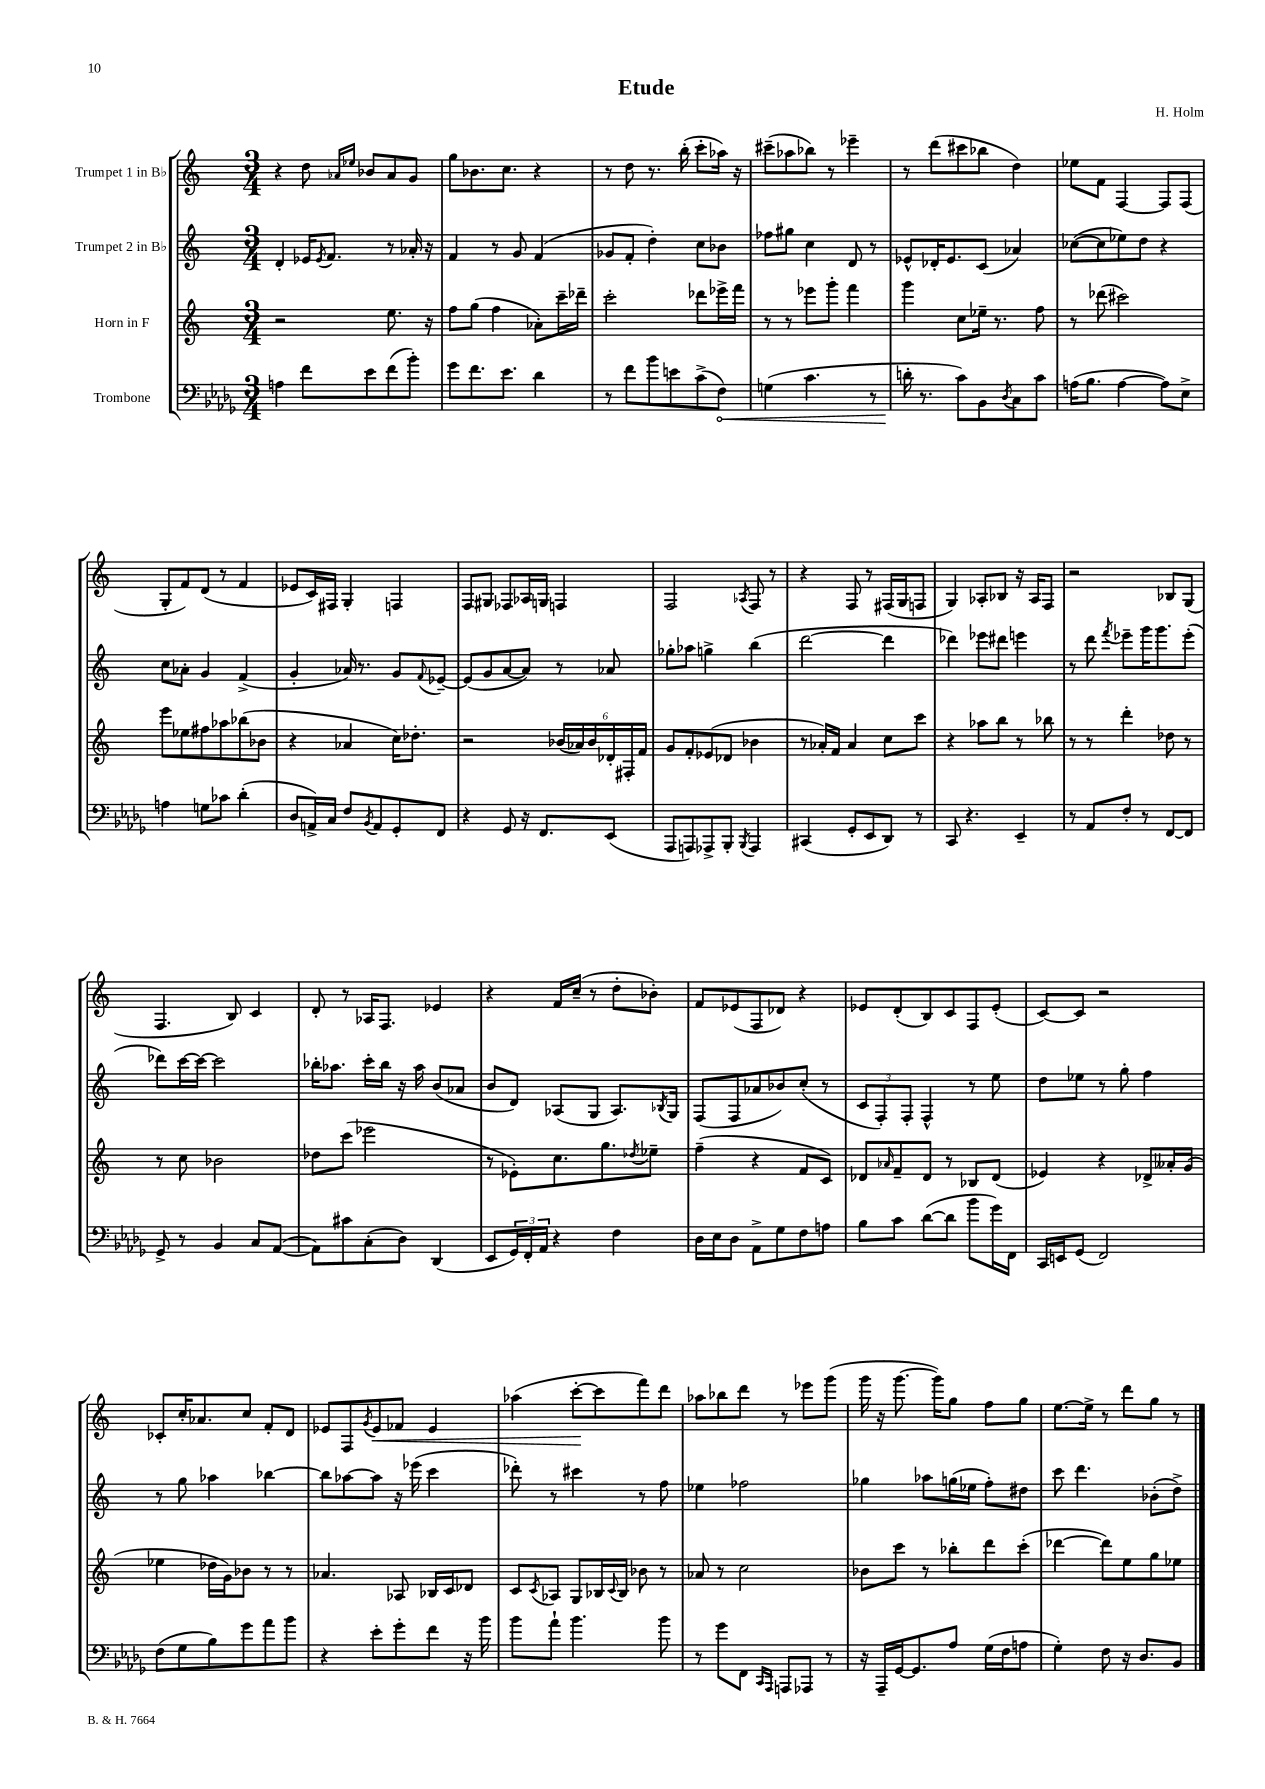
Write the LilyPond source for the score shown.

\header { title = "Etude" composer = "H. Holm" }
<<
\new StaffGroup <<
\new Staff = "s0" \with { instrumentName = "Trumpet 1 in Bb" } {
    \clef treble \key c \major \numericTimeSignature \time 3/4
    r4 d''8 \grace { aes'16 ees''16 } bes'8 aes'8 g'8 |
    g''8 bes'8. c''8. r4 |
    r8 d''8 r8. b''16-.( c'''8-. aes''16) r16 |
    cis'''8--( aes''8 bes''8) r8 ees'''4-- |
    r8 d'''8( cis'''8 bes''8 d''4) |
    ees''8 f'8 f4~ f8 f8( |
    g8-. f'8) d'8( r8 f'4 |
    ees'8 c'16) fis16 g4-. f4 |
    f8 gis8 fes8 aes16 g16 f4 |
    f2 \acciaccatura { aes8 } f8 r8 |
    r4 f8 r8 fis16( g16 f8 |
    g4) aes8-. bes8 r16 aes16 f8 |
    r2 bes8 g8( |
    f4. b8) c'4 |
    d'8-. r8 aes16 f8. ees'4 |
    r4 f'16 c''16--( r8 d''8-. bes'8-.) |
    f'8 ees'8( f8 des'8) r4 |
    ees'8 d'8-.( b8) c'8 f8 ees'8-.( |
    c'8~) c'8 r2 |
    ces'8-. c''16-. aes'8. c''8 f'8-. d'8 |
    ees'8 f8 \acciaccatura { g'8 } ees'8\< fes'8 ees'4 |
    aes''4( c'''8~-.\! c'''8 f'''8) d'''8 |
    aes''8 bes''8 d'''8 r8 ees'''8 g'''8( |
    g'''16 r16 g'''8.~ g'''16) g''8 f''8 g''8 |
    e''8.~ e''16-> r8 d'''8 g''8 r8 \bar "|." |
}
\new Staff = "s1" \with { instrumentName = "Trumpet 2 in Bb" } {
    \clef treble \key c \major \numericTimeSignature \time 3/4
    d'4-. ees'16 \acciaccatura { ees'8 } f'8. r8 aes'16-. r16 |
    f'4 r8 g'8 f'4( |
    ges'8 f'8-. d''4-.) c''8 bes'8 |
    fes''8 gis''8 c''4 d'8 r8 |
    ees'8-^ des'16-. ees'8. c'8( aes'4) |
    ces''8~( ces''8 ees''8) d''8 r4 |
    c''8 aes'8-. g'4 f'4->( |
    g'4-. aes'16) r8. g'8 \appoggiatura { f'8 } ees'8~-- |
    ees'8( g'8 a'8~ a'8) r8 aes'8 |
    ges''8-. aes''8 g''4-> b''4( |
    d'''2~ d'''4 |
    des'''4) ees'''8 dis'''8 e'''4 |
    r8 d'''8 \acciaccatura { f'''8 } ees'''8-- g'''16 g'''8. ees'''8-.( |
    des'''8) c'''16~ c'''16~ c'''2 |
    bes''16-. aes''8. c'''16-. bes''16 r16 aes''16 b'8( aes'8 |
    b'8 d'8) aes8( g8 aes8.) \acciaccatura { bes8 } g16 |
    f8( f8 aes'8 bes'8) c''8-.( r8 |
    \tuplet 3/2 { c'8 f8-.) f8-. } f4-^ r8 e''8 |
    d''8 ees''8 r8 g''8-. f''4 |
    r8 g''8 aes''4 bes''4~ |
    bes''8 aes''8~ aes''8 r16 ees'''16( c'''4 |
    des'''8-.) r8 cis'''4 r8 f''8 |
    ees''4 fes''2 |
    ges''4 aes''8 g''16( ees''16 f''8-.) dis''8 |
    c'''8 d'''4. bes'8-.( d''8->) \bar "|." |
}
\new Staff = "s2" \with { instrumentName = "Horn in F" } {
    \clef treble \key c \major \numericTimeSignature \time 3/4
    r2 e''8. r16 |
    f''8 g''8( f''4 aes'8-.) c'''16-- des'''16-- |
    c'''2-. des'''8 ees'''16-> f'''16 |
    r8 r8 ees'''8 g'''8-. f'''4 |
    g'''4 c''8 ees''16-- r8. f''8 |
    r8 des'''8( cis'''2) |
    e'''8 ees''8 fis''8 aes''8 bes''8( bes'8 |
    r4 aes'4 c''16) des''8.-. |
    r2 \tuplet 6/4 { bes'16( aes'16) bes'16 des'16-. fis16-. f'16 } |
    g'8 f'8-. ees'8( des'8 bes'4 |
    r8 aes'16-.) f'16 aes'4 c''8 c'''8 |
    r4 aes''8 b''8 r8 bes''8 |
    r8 r8 d'''4-. des''8 r8 |
    r8 c''8 bes'2 |
    des''8 c'''8( ees'''2 |
    r8 ees'8-.) c''8. g''8. \acciaccatura { des''8 } ees''8-- |
    f''4--( r4 f'8 c'8) |
    des'8 \grace { aes'16 } f'8-- des'8 r8 bes8 des'8( |
    ees'4) r4 des'8-> aeses'16-. g'16( |
    ees''4 des''16 g'16) bes'8 r8 r8 |
    aes'4. aes8 bes16 c'16 des'8 |
    c'8 \acciaccatura { c'8 } aes8 g8 bes16 \appoggiatura { c'8 } bes16 bes'8 r8 |
    aes'8 r8 c''2 |
    bes'8 c'''8 r8 bes''8-. d'''8 c'''8-.( |
    des'''4~ des'''8) e''8 g''8 ees''8 \bar "|." |
}
\new Staff = "s3" \with { instrumentName = "Trombone" } {
    \clef bass \key des \major \numericTimeSignature \time 3/4
    a4 f'8 ees'8 f'8( bes'8-.) |
    ges'8 f'8. ees'8. des'4 |
    r8 f'8 bes'8 e'8 c'8->( \once \override Hairpin.circled-tip = ##t f8\<) |
    g4( c'4. r8 |
    d'16-.\! r8. c'8) bes,8 \acciaccatura { des8 } c8 c'8 |
    a16( bes8. a4~ a8) ees8-> |
    a4 g8 ces'8 des'4-.( |
    des8 a,16->) c16 f8 \acciaccatura { bes,8 } a,8 ges,8-. f,8 |
    r4 ges,8 r16 f,8. ees,8( |
    aes,,8 a,,8) aes,,8-> bes,,8-. \acciaccatura { bes,,8 } aes,,4 |
    cis,4( ges,8-. ees,8 des,8) r8 |
    c,8 r4. ees,4-- |
    r8 aes,8 f8-. r8 f,8~ f,8 |
    ges,8-> r8 bes,4 c8 aes,8~( |
    aes,8) cis'8 c8-.( des8) des,4( |
    ees,8 \tuplet 3/2 { ges,16) f,16-. aes,16 } r4 f4 |
    des16 ees16 des8 aes,8-> ges8 f8 a8 |
    bes8 c'8 des'8~( des'8 bes'8 ges'16) f,16 |
    c,16 e,16 ges,8( f,2) |
    f8( ges8 bes8) ges'8 aes'8 bes'8 |
    r4 ees'8-. ges'8-. f'8 r16 bes'16 |
    bes'8 aes'8-! bes'4. bes'8 |
    r8 ges'8 f,8 \grace { c,16 aes,,16 } a,,8 aes,,8 r8 |
    r16 aes,,16-- ges,16~ ges,8. aes8 ges16( f16 a8 |
    ges4-.) f8 r16 des8. bes,8 \bar "|." |
}
>>
>>
\layout { \context { \Score \remove "Bar_number_engraver" } }
